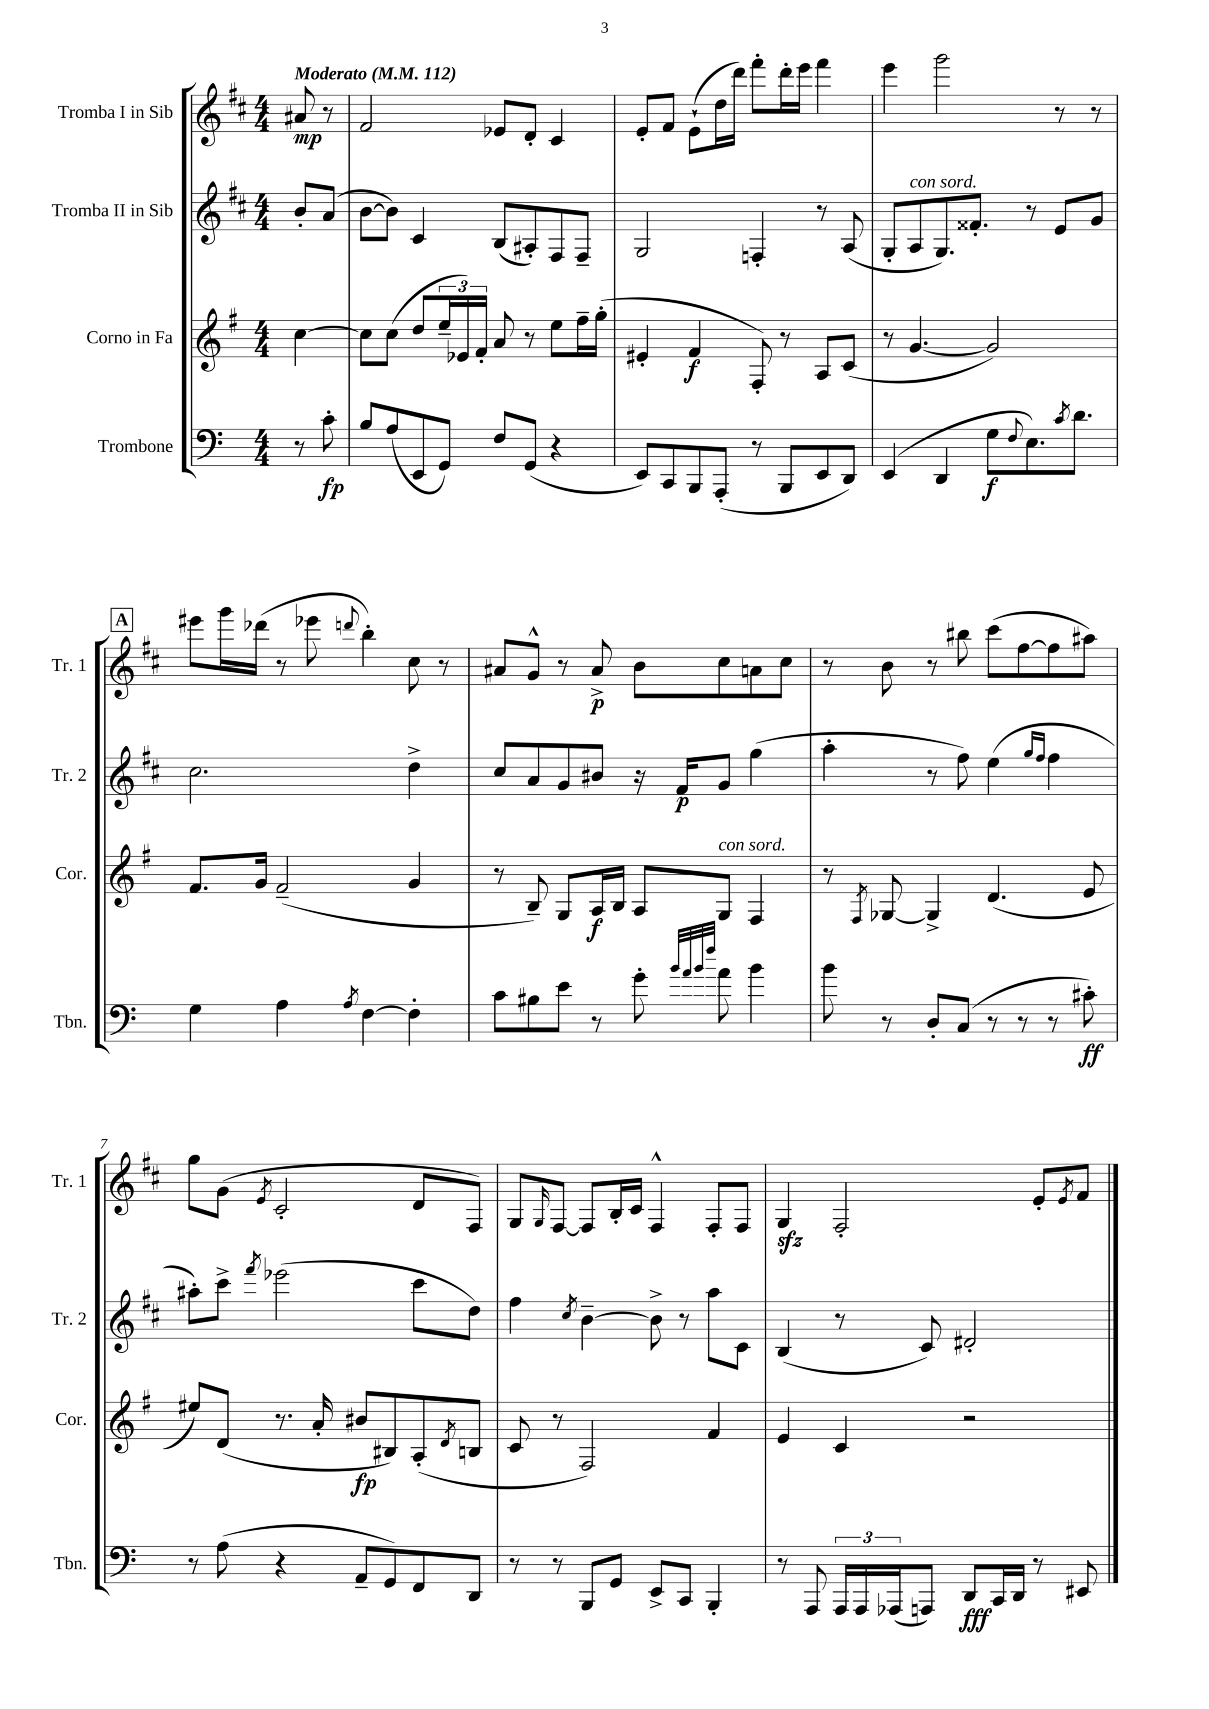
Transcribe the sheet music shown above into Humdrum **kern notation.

**kern	**kern	**kern	**kern
*staff4	*staff3	*staff2	*staff1
*clefF4	*clefG2	*clefG2	*clefG2
*k[]	*k[f#]	*k[f#c#]	*k[f#c#]
*M4/4	*M4/4	*M4/4	*M4/4
*MM112	*MM112	*MM112	*MM112
8r	[4cc\	8b'/L	8a#/
8c'\	.	(8a/J	8r
=	=	=	=
8B/L	8cc\]L	[8b\L	2f#/
(8A/	(8cc\J	8b\]J)	.
8EE/	8dd/L	4c#/	.
8GG/J)	24ee~/L	.	.
.	24e-/)	.	.
.	24f#'/JJ	.	.
8F/L	8a/	(8B/L	8e-/L
(8GG/J	8r	8A#'/)	8d'/J
4r	8ee\L	8F#/	4c#/
.	16ff#~\L	8F#~/J	.
.	(16gg'\JJ	.	.
=	=	=	=
8EE/L)	4e#'/	2G/	8e'/L
8CC/	.	.	8f#/J
8BBB/	4f#/	.	(8e`\L
(8AAA'/J	.	.	16dd\L
.	.	.	16ddd\JJ)
8r	8F#'/)	4F'/	8fff#'\L
8BBB/L	8r	.	16ddd'\L
.	.	.	16eee\JJ
8EE/	8A/L	8r	4fff#\
8DD/J)	(8c/J	(8A/	.
=	=	=	=
(4EE/	8r	8G'/L	4eee\
.	[4.g/	8A/	.
4DD/	.	8.G/)	2ggg\
.	.	8.f##'/J	.
8G\L	2g/])	.	.
8qqF/	.	.	.
8.E\)	.	8r	.
.	.	8e/L	8r
8qc/	.	.	.
8.d\J	.	.	.
.	.	8g/J	8r
=	=	=	=
4G\	8.f#/L	2.cc#\	8eee#\L
.	.	.	16ggg\L
.	16g/Jk	.	(16ddd-\JJ
4A\	(2f#~/	.	8r
.	.	.	8eee-\
8qA/	.	.	8qqddd/
[4F\	.	.	4bb'\)
4F'\]	4g/	4dd^\	8cc#\
.	.	.	8r
=	=	=	=
8c\L	8r	8cc#/L	8a#/L
8B#\	8B~/)	8a/	8g^^/J
8e\J	8G/L	8g/	8r
8r	16A/L	8b#/J	8a#^/
.	16B/JJ	.	.
8g'\	8A/L	16r	8b\L
.	.	16f#/LK	.
32qqb/LLL	.	.	.
32qqa/	.	.	.
32qqb/	.	.	.
32qqff/JJJ	.	.	.
8a\	8G/J	8g/J	8cc#\
4b\	4F#/	(4gg\	8a\
.	.	.	8cc#\J
=	=	=	=
8b\	8r	4aa'\	8r
.	8qF#/	.	.
8r	[8G-/	.	8b\
8D'/L	4G-^/]	8r	8r
(8C/J	.	8ff#\)	8bb#\
8r	(4.d/	(4ee\	(8ccc#\L
8r	.	.	[8ff#\
.	.	16qqgg/LL	.
.	.	16qqff#/JJ	.
8r	.	4ff#\	8ff#\]
8c#'\)	8e/	.	8aa#\J)
=	=	=	=
8r	8ee#/L)	8aa#'\L)	8gg\L
(8A\	(8d/J	8ccc#^\J	(8g\J
.	.	8qfff#/	8qe/
4r	8.r	(2eee-\	2c#'/
.	16a'/	.	.
8AA~/L	8b#/L	.	.
8GG/)	8B#/)	.	.
8FF/	(8A'/	8ccc#\L	8d/L
.	8qd/	.	.
8DD/J	8B/J	8dd\J)	8F#/J)
=	=	=	=
8r	8c/	4ff#\	8G/L
.	.	.	16qqG/
8r	8r	.	[8F#/J
.	.	8qcc#/	.
8BBB/L	2F#/)	[4b~\	8F#/]L
8GG/J	.	.	16B'/L
.	.	.	16c#/JJ
8EE^/L	.	8b^\]	4F#^^/
8CC/J	.	8r	.
4BBB'/	4f#/	8aa\L	8F#'/L
.	.	8c#\J	8F#/J
=	=	=	=
8r	4e/	(4B/	4G/
8AAA/	.	.	.
24AAA/LL	4c/	8r	2F#'/
24AAA/	.	.	.
(24AAA-/J	.	.	.
8AAA/J)	.	8c#/)	.
8DD/L	2r	2d#'/	.
16CC/L	.	.	.
16DD/JJ	.	.	.
8r	.	.	8e'/L
.	.	.	8qe/
8EE#/	.	.	8f#/J
==	==	==	==
*-	*-	*-	*-
